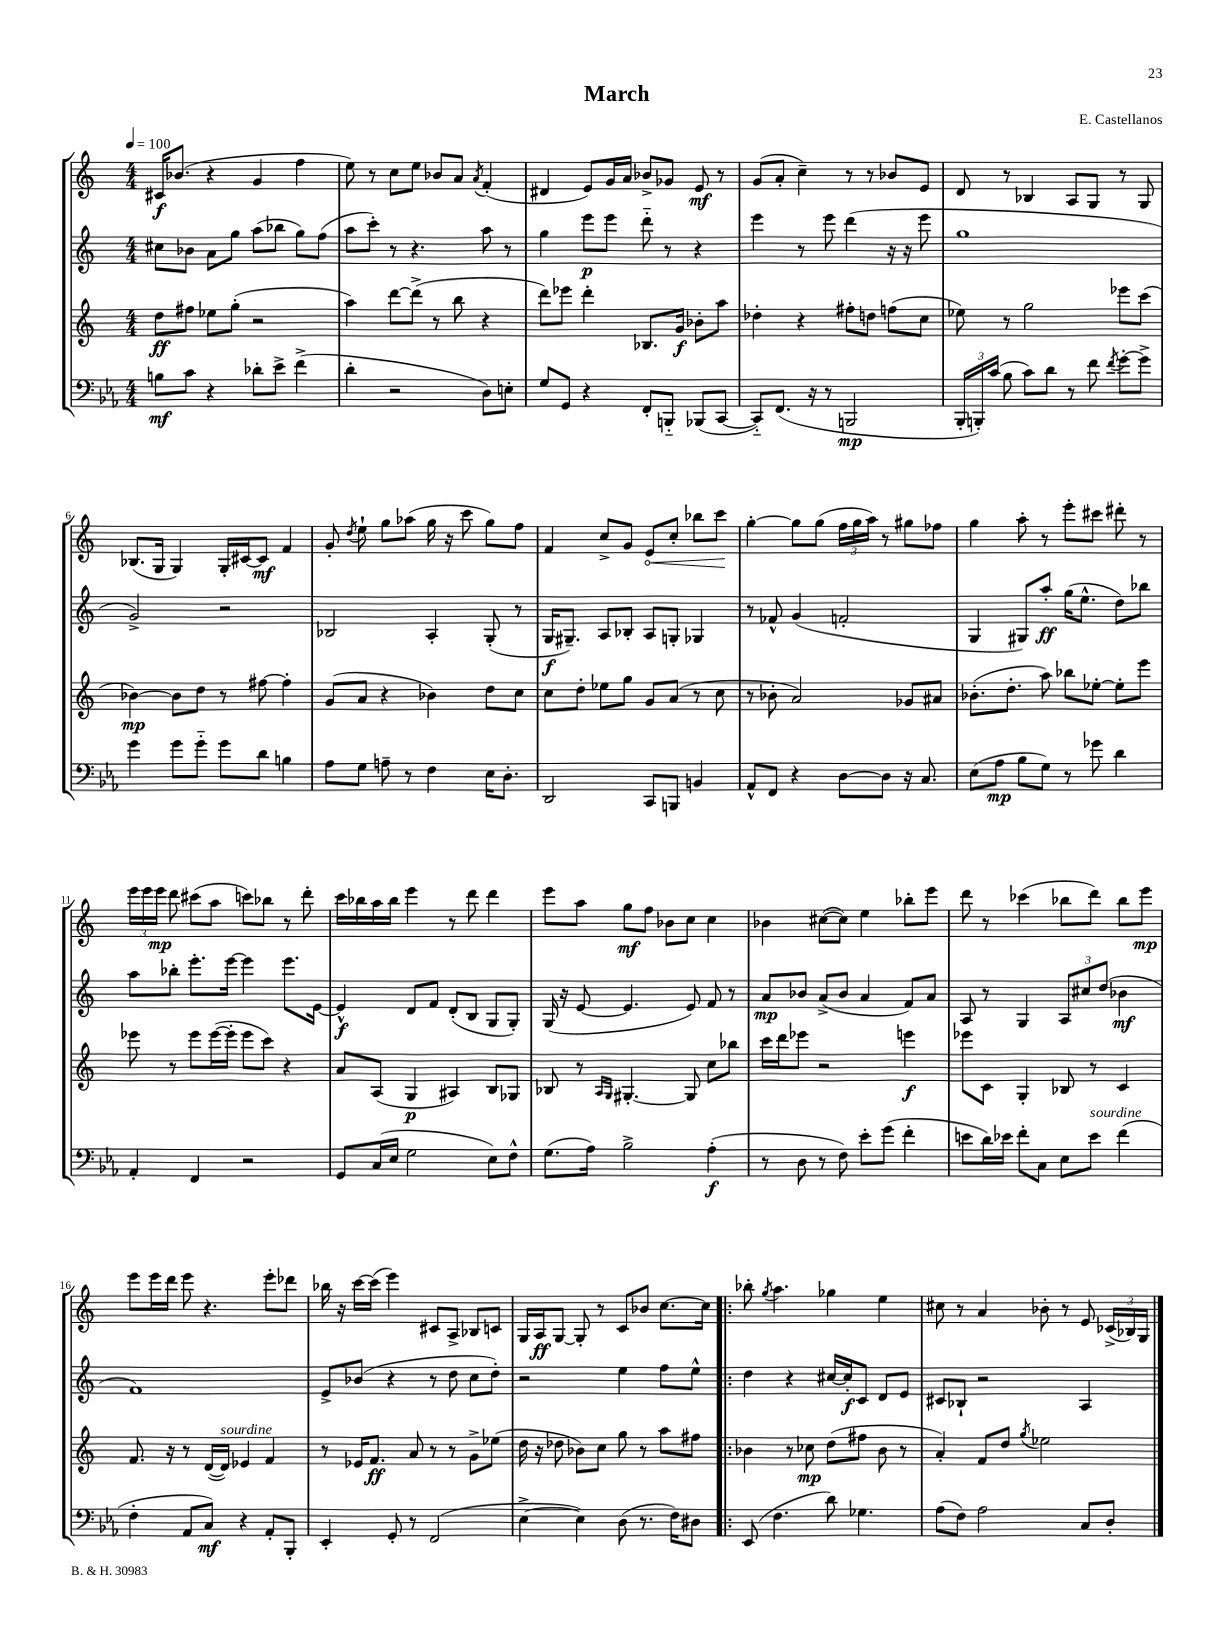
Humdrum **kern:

**kern	**dynam	**kern	**dynam	**kern	**dynam	**kern	**dynam
*part4	*part4	*part3	*part3	*part2	*part2	*part1	*part1
*staff4	*staff4	*staff3	*staff3	*staff2	*staff2	*staff1	*staff1
*clefF4	*	*clefG2	*	*clefG2	*	*clefG2	*
*k[b-e-a-]	*	*k[]	*	*k[]	*	*k[]	*
*M4/4	*	*M4/4	*	*M4/4	*	*M4/4	*
*MM100	*	*MM100	*	*MM100	*	*MM100	*
=1	=1	=1	=1	=1	=1	=1	=1
8Bn\L	mf	8dd\L	ff	8cc#X\L	.	16c#X/KL	f
.	.	.	.	.	.	(8.b-X/J	.
8c\J	.	8ff#X\J	.	8b-X\J	.	.	.
4r	.	8ee-X\L	.	8a\L	.	4r	.
.	.	(8gg'\J	.	8gg\J	.	.	.
8d-X'\L	.	2r	.	(8aa\L	.	4g/	.
8e-^\J	.	.	.	8bb-X\J	.	.	.
(4f^\	.	.	.	8gg\L)	.	4ff\	.
.	.	.	.	(8ff\J	.	.	.
=2	=2	=2	=2	=2	=2	=2	=2
4d'\	.	4aa\)	.	8aa\L	.	8ee\)	.
.	.	.	.	8ccc'\J)	.	8r	.
2r	.	[8ddd\L	.	8r	.	8cc\L	.
.	.	(8ddd^\J]	.	4.r	.	8ee\J	.
.	.	8r	.	.	.	8b-X/L	.
.	.	8bb\	.	.	.	8a/J	.
.	.	.	.	.	.	8qa/	.
8D\L)	.	4r	.	8aa\	.	(4f'/	.
8En'\J	.	.	.	8r	.	.	.
=3	=3	=3	=3	=3	=3	=3	=3
8G/L	.	8ddd\L)	.	4gg\	.	4d#X/	.
8GG/J	.	8eee-X\J	.	.	.	.	.
4r	.	4ddd'\	.	8eee\L	p	8e/L)	.
.	.	.	.	8eee\J	.	16g/L	.
.	.	.	.	.	.	16a/JJ	.
8FF'/L	.	8.B-X/L	.	8ddd\	.	8b-X^/L	.
8BBBn/J	.	.	.	8r	.	8g-X/J	.
.	.	16g/Jk	f	.	.	.	.
(8BBB-X/L	.	8b-X'\L	.	4r	.	8e/	mf
[8CC/J	.	8aa\J	.	.	.	8r	.
=4	=4	=4	=4	=4	=4	=4	=4
8CC/L])	.	4dd-X'\	.	4eee\	.	(8g/L	.
(8.FF/J	.	.	.	.	.	8a'/J	.
.	.	4r	.	8r	.	4cc~\)	.
16r	.	.	.	.	.	.	.
8r	.	.	.	8eee\	.	.	.
2BBBn/	mp	8ff#X'\L	.	(4ddd\	.	8r	.
.	.	8ddn\J	.	.	.	8r	.
.	.	(8ffn\L	.	16r	.	8b-X/L	.
.	.	.	.	16r	.	.	.
.	.	8cc\J	.	8eee\	.	8e/J	.
=5	=5	=5	=5	=5	=5	=5	=5
24BBB-'/LL	.	8ee-X\)	.	1gg	.	8d/	.
24BBBn'/)	.	.	.	.	.	.	.
(24c/JJ	.	.	.	.	.	.	.
8B-\	.	8r	.	.	.	8r	.
8c\L)	.	2gg\	.	.	.	4B-X/	.
8d\J	.	.	.	.	.	.	.
8r	.	.	.	.	.	8A/L	.
8f\	.	.	.	.	.	8G/J	.
8qf/	.	.	.	.	.	.	.
[8g'\L	.	8eee-X\L	.	.	.	8r	.
8g^\J]	.	(8ccc\J	.	.	.	8G/	.
!!LO:LB:g=z
=6	=6	=6	=6	=6	=6	=6	=6
4g\	.	[4b-X\)	mp	2g^/)	.	(8.B-X/L	.
.	.	.	.	.	.	16G/Jk	.
8g\L	.	8b-\L]	.	.	.	4G/)	.
8g\J	.	8dd\J	.	.	.	.	.
8g\L	.	8r	.	2r	.	16G'/LL	.
.	.	.	.	.	.	[16c#X/J	.
8d\J	.	[8ff#X\	.	.	.	8c#/J]	mf
4Bn\	.	4ff#'\]	.	.	.	4f/	.
=7	=7	=7	=7	=7	=7	=7	=7
8A-\L	.	(8g/L	.	2B-X/	.	8g'/	.
.	.	.	.	.	.	8qdd/	.
8G\J	.	8a/J	.	.	.	8ee`\	.
8An~\	.	4r	.	.	.	8gg\L	.
8r	.	.	.	.	.	(8aa-X\J	.
4F\	.	4b-X\)	.	4A'/	.	16gg\	.
.	.	.	.	.	.	16r	.
.	.	.	.	.	.	8ccc\	.
16E-\KL	.	8dd\L	.	(8G'/	.	8gg\L)	.
8.D'\J	.	.	.	.	.	.	.
.	.	8cc\J	.	8r	.	8ff\J	.
=8	=8	=8	=8	=8	=8	=8	=8
2DD/	.	8cc\L	.	16G/KL	f	4f/	.
.	.	.	.	8.G#X~/J)	.	.	.
.	.	8dd'\J	.	.	.	.	.
.	.	8ee-X\L	.	8A/L	.	8cc^/L	.
.	.	8gg\J	.	8B-X'/J	.	8g/J	.
!	!	!	!	!	!	!	!LO:HP:b
8CC/L	.	8g/L	.	8A/L	.	8e/L	<
8BBBn/J	.	(8a/J	.	8Gn'/J	.	8cc'/J	.
4BBn/	.	8r	.	4G-X/	.	8bb-X\L	.
.	.	8cc\	.	.	.	8ccc\J	.
.	.	.	.	.	.	.	[
=9	=9	=9	=9	=9	=9	=9	=9
8AA-^^/L	.	8r	.	8r	.	[4gg'\	.
8FF/J	.	8b-X'\	.	8f-X^^/	.	.	.
4r	.	2a/)	.	(4g/	.	8gg\L]	.
.	.	.	.	.	.	(8gg\J	.
[8D\L	.	.	.	2fn'/	.	24ff\LL	.
.	.	.	.	.	.	24gg\	.
.	.	.	.	.	.	24aa\JJ)	.
8D\J]	.	.	.	.	.	8r	.
16r	.	8g-X/L	.	.	.	8gg#X\L	.
8.C/	.	.	.	.	.	.	.
.	.	8a#X/J	.	.	.	8ff-X\J	.
=10	=10	=10	=10	=10	=10	=10	=10
(8E-\L	.	(8.b-X'\L	.	4G/	.	4gg\	.
8A-\J	mp	.	.	.	.	.	.
.	.	8.dd'\J	.	.	.	.	.
8B-\L	.	.	.	8G#X/L)	.	8aa'\	.
8G\J)	.	8aa\)	.	8aa'/J	ff	8r	.
8r	.	8bb-X\L	.	(16gg\KL	.	8eee'\L	.
.	.	.	.	8.ee^^\J	.	.	.
8g-X\	.	[8ee-X'\J	.	.	.	8ccc#X\J	.
4d\	.	8ee-'\L]	.	8dd\L)	.	8ddd#X'\	.
.	.	8eee\J	.	8bb-X\J	.	8r	.
!!LO:LB:g=z
=11	=11	=11	=11	=11	=11	=11	=11
4AA-'/	.	8eee-X\	.	8aa\L	.	24eee\LL	.
.	.	.	.	.	.	24eee\	.
.	.	.	.	.	.	24eee\JJ	mp
.	.	8r	.	8bb-X'\J	.	8ddd\	.
4FF/	.	8eee-\L	.	8.eee'\L	.	(8ccc#X\L	.
.	.	([16eee-\L	.	.	.	8aa\J	.
.	.	16eee-'\JJ]	.	[16eee\Jk	.	.	.
2r	.	8eee-\L	.	4eee\]	.	8cccn\L)	.
.	.	8ccc\J)	.	.	.	8bb-X\J	.
.	.	4r	.	8.eee\L	.	8r	.
.	.	.	.	.	.	8ddd'\	.
.	.	.	.	[16e\Jk	.	.	.
=12	=12	=12	=12	=12	=12	=12	=12
8GG/L	.	8a/L	.	4e^^/]	f	16ccc\LL	.
.	.	.	.	.	.	16bb-X\	.
(16C/L	.	(8A/J	.	.	.	16aa\	.
16E-/JJ	.	.	.	.	.	16bb-\JJ	.
2G\	.	4G/	p	8d/L	.	4eee\	.
.	.	.	.	8f/J	.	.	.
.	.	4A#X/)	.	(8d'/L	.	8r	.
.	.	.	.	8B/J	.	8ddd\	.
8E-\L)	.	8B/L	.	8G/L	.	4ddd\	.
8F^^\J	.	8G-X/J	.	8G'/J)	.	.	.
=13	=13	=13	=13	=13	=13	=13	=13
(8.G\L	.	8B-X/	.	(16G/	.	8eee\L	.
.	.	.	.	16r	.	.	.
.	.	8r	.	[8e/	.	8aa\J	.
16A-\Jk)	.	.	.	.	.	.	.
.	.	16qqA/LL	.	.	.	.	.
.	.	16qqG/JJ	.	.	.	.	.
2B-^\	.	[4.G#X'/	.	4.e/]	.	8gg\L	mf
.	.	.	.	.	.	8ff\J	.
.	.	.	.	.	.	8b-X\L	.
.	.	8G#/]	.	8e/)	.	8cc\J	.
(4A-'\	f	8cc\L	.	8f/	.	4cc\	.
.	.	8bb-X\J	.	8r	.	.	.
=14	=14	=14	=14	=14	=14	=14	=14
8r	.	16ccc\LL	.	8a/L	mp	4b-X\	.
.	.	16ddd\J	.	.	.	.	.
8D\	.	8eee-X\J	.	8b-X/J	.	.	.
8r	.	2r	.	(8a^/L	.	([8cc#X\L	.
8F\)	.	.	.	8b-/J	.	8cc#\J])	.
8e-'\L	.	.	.	4a/	.	4ee\	.
(8g\J	.	.	.	.	.	.	.
4f'\	.	4eeen\	f	8f/L)	.	8bb-X'\L	.
.	.	.	.	8a/J	.	8eee\J	.
=15	=15	=15	=15	=15	=15	=15	=15
8en\L	.	8eee-X\L	.	8A/	.	8ddd\	.
16d\L)	.	8c\J	.	8r	.	8r	.
16e-X\JJ	.	.	.	.	.	.	.
8f'\L	.	4G'/	.	4G/	.	(4ccc-X\	.
8C\J	.	.	.	.	.	.	.
8E-\L	.	8B-X/	.	12A/L	.	8bb-X\L	.
.	.	.	.	12cc#X/	.	.	.
!LO:TX:a:i:t=sourdine	!	!	!	!	!	!	!
8e-\J	.	8r	.	.	.	8ddd\J)	.
.	.	.	.	(12dd/J	.	.	.
(4f\	.	4c/	.	4b-X\	mf	8bb-\L	.
.	.	.	.	.	.	8eee\J	mp
!!LO:LB:g=z
=16	=16	=16	=16	=16	=16	=16	=16
4F'\	.	8.f/	.	1f)	.	8eee\L	.
.	.	.	.	.	.	16eee\L	.
.	.	16r	.	.	.	16ddd\JJ	.
8AA-/L	.	8r	.	.	.	8eee\	.
8C/J)	mf	([16d/LL	.	.	.	4.r	.
!	!	!LO:TX:a:i:t=sourdine	!	!	!	!	!
.	.	16d/JJ])	.	.	.	.	.
4r	.	4e-X/	.	.	.	.	.
8AA-'/L	.	4f/	.	.	.	8eee'\L	.
8BBB-'/J	.	.	.	.	.	8ddd-X\J	.
=17	=17	=17	=17	=17	=17	=17	=17
4EE-'/	.	8r	.	8e^/L	.	16bb-X\	.
.	.	.	.	.	.	16r	.
.	.	16e-X/KL	.	(8b-X/J	.	[16ccc\LL	.
.	.	8.f/J	ff	.	.	(16ccc\JJ]	.
8GG'/	.	.	.	4r	.	4eee\)	.
8r	.	8a/	.	.	.	.	.
(2FF/	.	8r	.	8r	.	8c#X/L	.
.	.	8r	.	8dd\	.	8A^/J	.
.	.	8g^\L	.	8cc\L	.	8B-X/L	.
.	.	(8ee-X\J	.	8dd'\J)	.	8cn/J	.
=18	=18	=18	=18	=18	=18	=18	=18
[4E-^\	.	16dd\	.	2r	.	16G/LL	.
.	.	16r	.	.	.	16A/J	ff
.	.	8dd-X\	.	.	.	[8G/J	.
4E-\])	.	8b-X\L)	.	.	.	8G'/]	.
.	.	8cc\J	.	.	.	8r	.
(8D\	.	8gg\	.	4ee\	.	8c/L	.
8.r	.	8r	.	.	.	8b-X/J	.
.	.	8aa\L	.	8ff\L	.	[8.cc\L	.
16F\KL)	.	.	.	.	.	.	.
8D#X\J	.	8ff#X\J	.	8ee^^\J	.	.	.
.	.	.	.	.	.	16cc\Jk]	.
=19!|:	=19!|:	=19!|:	=19!|:	=19!|:	=19!|:	=19!|:	=19!|:
(8EE-/	.	4b-X\	.	4dd\	.	8bb-X'\	.
.	.	.	.	.	.	8qgg/	.
4.F\	.	.	.	.	.	4.aa\	.
.	.	8r	.	4r	.	.	.
.	.	8cc-X\	mp	.	.	.	.
8d\)	.	(8dd\L	.	[16cc#X/LL	.	4gg-X\	.
.	.	.	.	16cc#'/J]	f	.	.
4.G-X\	.	8ff#X\J	.	8c/J	.	.	.
.	.	8b-\	.	8d/L	.	4ee\	.
.	.	8r	.	8e/J	.	.	.
=20	=20	=20	=20	=20	=20	=20	=20
(8A-\L	.	4a'/)	.	8c#X/L	.	8cc#X\	.
8F\J)	.	.	.	8B-X`/J	.	8r	.
2A-\	.	8f/L	.	2r	.	4a/	.
.	.	8dd/J	.	.	.	.	.
.	.	8qgg/	.	.	.	.	.
.	.	2ee-X\	.	.	.	8b-X'\	.
.	.	.	.	.	.	8r	.
8C/L	.	.	.	4A/	.	8e/	.
8D'/J	.	.	.	.	.	(24c-X^/LL	.
.	.	.	.	.	.	24B-X/)	.
.	.	.	.	.	.	24G/JJ	.
==	==	==	==	==	==	==	==
*-	*-	*-	*-	*-	*-	*-	*-
